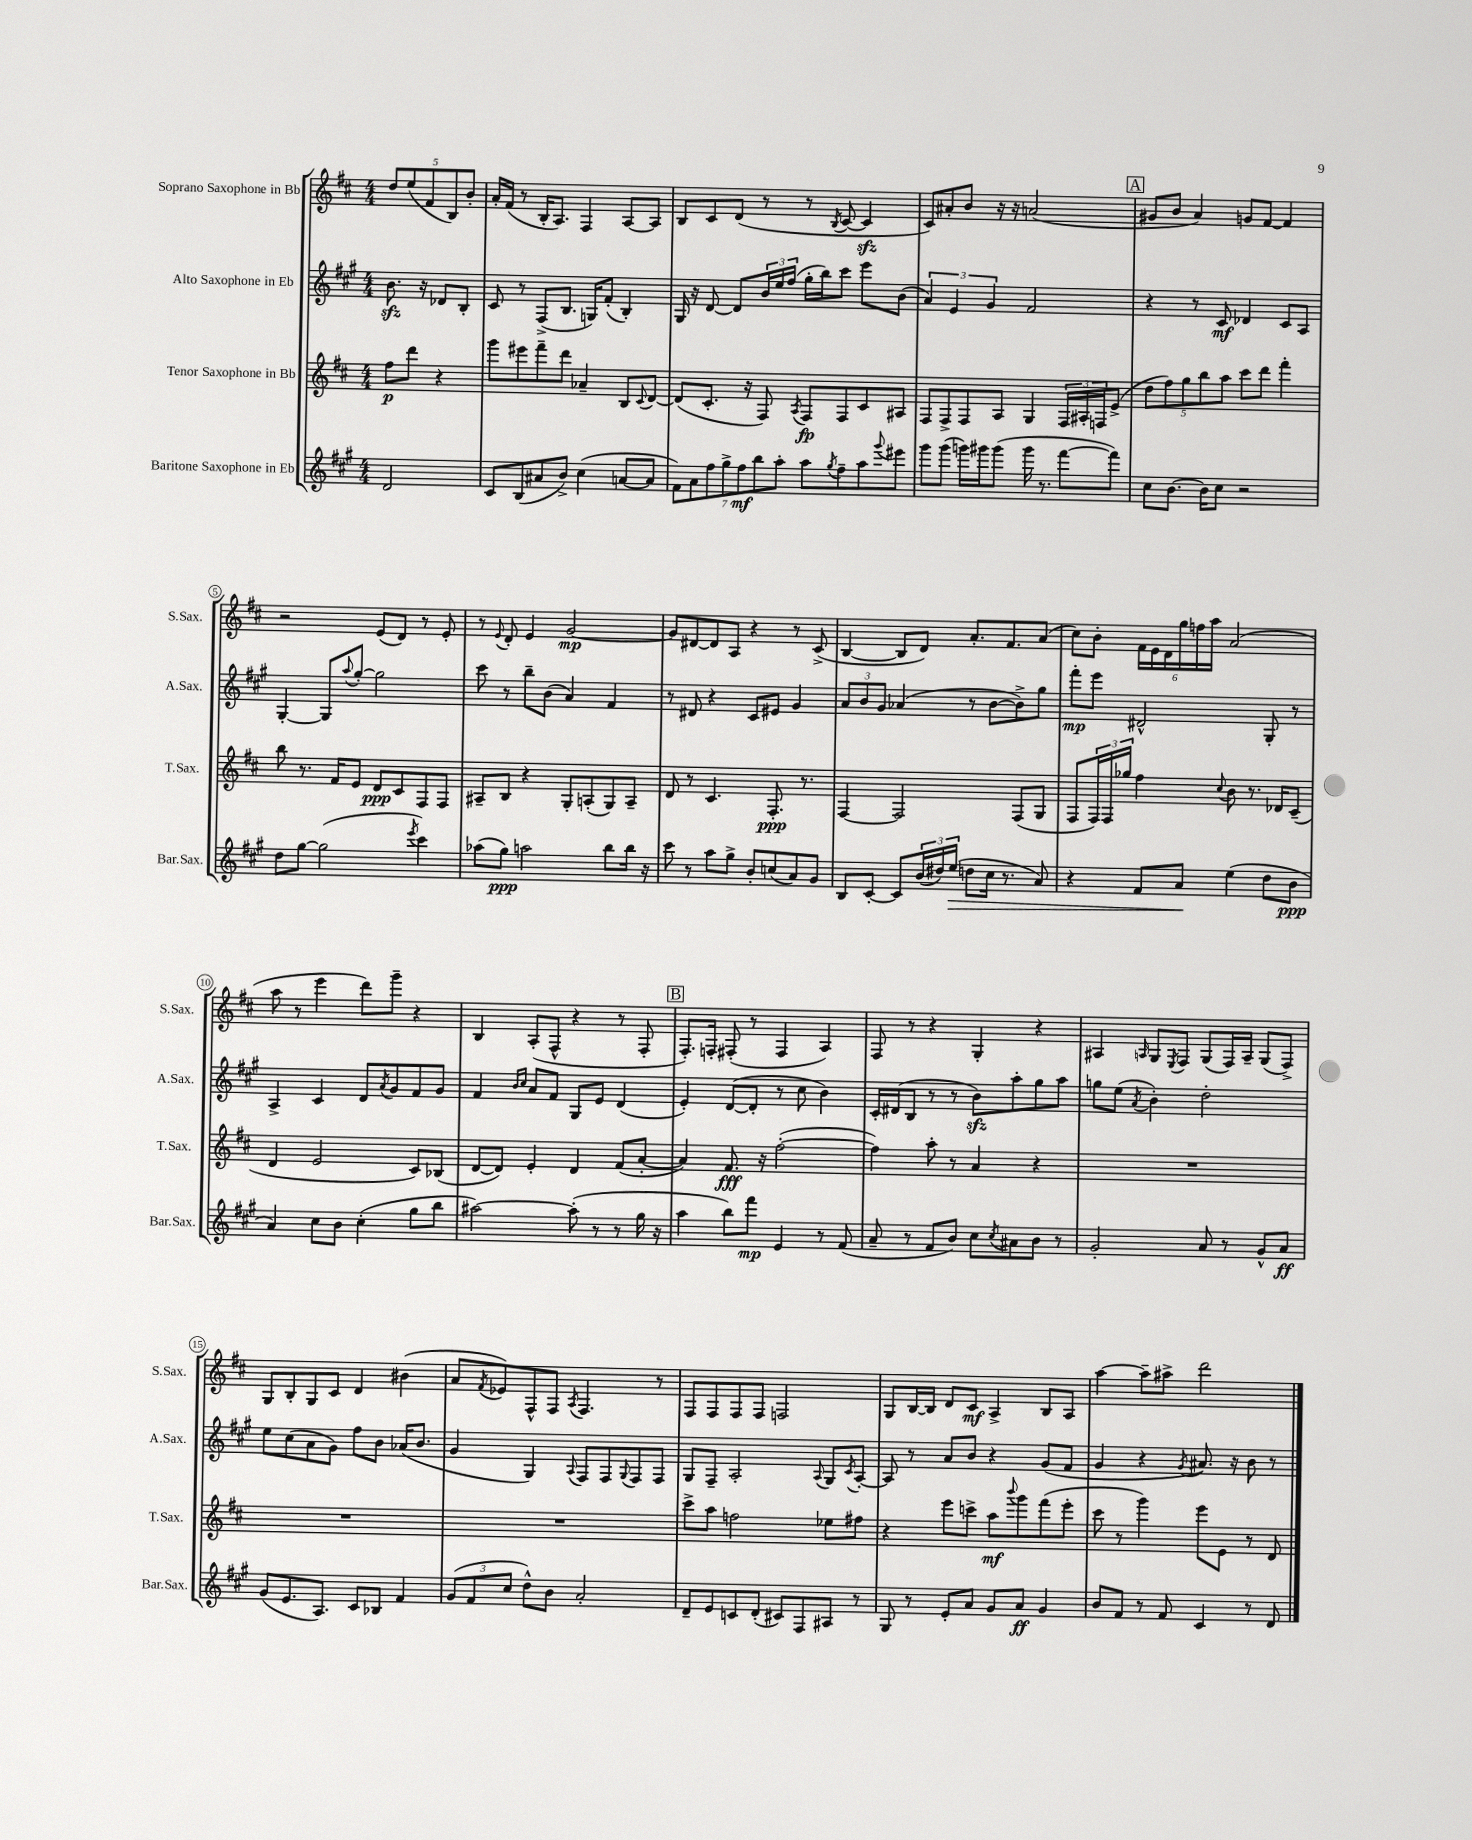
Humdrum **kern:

**kern	**kern	**kern	**kern
*staff4	*staff3	*staff2	*staff1
*clefG2	*clefG2	*clefG2	*clefG2
*k[f#c#g#]	*k[f#c#]	*k[f#c#g#]	*k[f#c#]
*M4/4	*M4/4	*M4/4	*M4/4
2d/	8ff#\L	8.b\	10dd/L
.	.	.	(10ee/
.	8ddd\J	.	.
.	.	16r	.
.	.	.	10f#/
.	4r	8d-/L	.
.	.	.	10B/)
.	.	8B'/J	.
.	.	.	10b'/J
=	=	=	=
8c#/L	8ggg\L	8c#/	16a'/LL
.	.	.	(16f#/JJ
(8B/	8eee#\	8r	8r
8a#/	8fff#~\	(8F#^/L	16B'/LK
.	.	.	8.A/J)
8b^/J)	8ddd\J	8.B/J	.
(4cc#\	4a-~/	.	4F#/
.	.	16G/LK)	.
.	.	(8f#'/J	.
[8a/L	8B/L	4B'/)	[8A/L
.	8qqc#/	.	.
8a/]J	[8d/J	.	8A/]J
=	=	=	=
14f#\L)	(8d/]L	16G#/	8B/L
.	.	16r	.
14a\	.	.	.
.	8.c#'/J	[8d/	8c#/
14ff#\	.	.	.
14gg#^\	.	.	.
.	.	8d/]L	(8d/J
14ff#\	.	.	.
.	16r	.	.
14bb\	.	.	.
.	8F#/)	24b/L	8r
.	.	24ee/	.
14aa'\J	.	.	.
.	.	(24ff#/JJ	.
.	8qA/	.	.
8aa\L	8F#/L	16gg#'\LL	8r
.	.	16bb\J)	.
8qgg#/	.	.	8qB/
8ff#~\	8F#/	8ccc#\J	[8c#/
8aa\	8c#/	8eee\L	4c#/]
8qqggg#/	.	.	.
8eee#\J	8A#/J	(8b\J	.
=	=	=	=
8ggg#\L	8F#/L	6a/)	8c#/L)
(8ggg#\J	8F#^/	.	8a#'/
.	.	6e/	.
16ggg\LL)	8F#/	.	8b/J
16ggg#\J	.	.	.
.	.	6g#/	.
(8ggg#\J	8A/J	.	16r
.	.	.	16r
16ggg#\	4G/	2f#/	(2a/
8.r	.	.	.
[8fff#\L	24F#/LL	.	.
.	24A#'/	.	.
.	24F/J	.	.
8fff#\]J)	(8e^/J	.	.
=	=	=	=
8cc#\L	10dd\L	4r	8g#/L
.	10ff#\)	.	.
[8.b\J	.	.	8b/J
.	10gg\	.	.
.	.	8r	4a/)
.	10bb\	.	.
16b\]LK	.	.	.
8cc#\J	.	8c#/	.
.	10aa\J	.	.
2r	8ccc#\L	4d-/	8g/L
.	8ddd\J	.	[8f#/J
.	4fff#'\	8c#/L	4f#/]
.	.	8A/J	.
=	=	=	=
8dd\L	8bb\	[4G#'/	2r
[8gg#\J	8.r	.	.
(2gg#\]	.	8G#/]L	.
.	16f#/LK	.	.
.	.	8qqaa/	.
.	8e/J	[8gg#'/J	.
.	8d/L	2gg#\]	(8e/L
.	8c#/	.	8d/J)
8qeee/	.	.	.
4ccc#\)	8F#/	.	8r
.	8F#/J	.	8e'/
=	=	=	=
(8aa-\L	8A#~/L	8ccc#\	8r
.	.	.	8qqe/
8gg#\J)	8B/J	8r	8d'/
2aa\	4r	8bb~\L	4e/
.	.	(8b\J	.
.	8G'/L	4a/)	[2g/
.	(8A'/	.	.
8bb\L	8G/)	4f#/	.
16bb\Jk	8A~/J	.	.
16r	.	.	.
=	=	=	=
8ccc#\	8d/	8r	8g/]L
8r	8r	8d#/	[8d#/
8aa\L	4.c#/	4r	8d#/]
8gg#^\J	.	.	8A/J
8b'/L	.	8c#/L	4r
(8cc/	8.F#'/	8e#/J	.
8a/)	.	4g#/	8r
.	8.r	.	.
8g#/J	.	.	(8c#^/
=	=	=	=
8B/L	[4F#/	12a/L	[4B/
.	.	12b/	.
[8c#'/J	.	.	.
.	.	12g#/J	.
8c#/]L	2F#/]	(4a-/	8B/]L
(24b/L	.	.	8d/J)
24dd#/)	.	.	.
(24ee/JJ	.	.	.
8dd\L	.	8r	8.a'/L
16cc#\Jk	.	[8b\L	.
8.r	.	.	8.f#/
.	(8F#/L	8b^\])	.
8a/)	8G/J	8gg#\J	(8a/J
=	=	=	=
4r	8F#/L	8fff#'\L	8cc#\L)
.	24F#/L)	8eee\J	8b'\J
.	24F#/	.	.
.	24gg-/JJ	.	.
8f#/L	4ff#\	2d#^^/	24f#\LL
.	.	.	24e\
.	.	.	24d\
8a/J	.	.	24gg\
.	.	.	24ff\
.	.	.	24aa\JJ
.	8qqcc#/	.	.
(4ee\	8b\	.	(2a/
.	8.r	.	.
8dd\L	.	8G#'/	.
.	16d-/LK	.	.
8b\J	(8c#~/J	8r	.
=	=	=	=
4a/)	4d/	4A^/	8aa\
.	.	.	8r
8cc#\L	2e/	4c#/	4eee\
8b\J	.	.	.
(4cc#'\	.	8d/L	8ddd\L)
.	.	8qa/	.
.	.	8g#/	8ggg~\J
8gg#\L	8c#/L)	8f#/	4r
8bb\J	(8B-/J	8g#/J	.
=	=	=	=
[2aa#\)	[8d/L	4f#/	4B/
.	8d/]J)	.	.
.	.	16qqb/LL	.
.	.	16qqcc#/JJ	.
.	4e'/	8a/L	(8A'/L
.	.	8f#/J	8F#^^/J
(8aa#'\]	4d/	8G#/L	4r
8r	.	8e/J	.
8r	(8f#/L	(4d/	8r
16gg#\	[8a'/J	.	8F#'/
16r	.	.	.
=	=	=	=
4aa\	4a/])	4e'/)	8.F#'/L)
.	.	.	16F'/Jk
8bb\L)	8.f#/	([8d/L	(8F#'/
8fff#\J	.	8d'/]J	8r
.	16r	.	.
4e/	([2ff#'\	8r	4F#/
.	.	8cc#\	.
8r	.	4b\)	4A/)
(8f#/	.	.	.
=	=	=	=
8a~/	4ff#\])	16c#'/LL	8F#/
.	.	(16d#/J	.
8r	.	8B/J	8r
8f#/L	8aa'\	8r	4r
8b/J)	8r	8r	.
8cc#\L	4a/	8b\L)	4G'/
8qcc#/	.	.	.
8a#\	.	8aa'\	.
8b\J	4r	8gg#\	4r
8r	.	8aa\J	.
=	=	=	=
2g#'/	1r	8gg\L	4A#/
.	.	(8ee\J	.
.	.	8qa/	16qqA/
.	.	4b'\)	8G/L
.	.	.	8qE/
.	.	.	8F#/J
8a/	.	2dd'\	(8G/L
8r	.	.	16F#/L)
.	.	.	16A~/JJ
8g#^^/L	.	.	(8G/L
8a/J	.	.	8F#^/J)
=	=	=	=
(8g#/L	1r	8ee\L	8G/L
8.e/	.	(8cc#\	8B'/
.	.	8a\	8G/
8.A/J)	.	.	.
.	.	8g#\J)	8c#/J
8c#/L	.	8ff#\L	4d/
8B-/J	.	8b\J	.
4f#/	.	(16a-/LK	(4b#\
.	.	8.b/J	.
=	=	=	=
(12g#/L	1r	4g#/	8a/L
12f#/	.	.	.
.	.	.	8qf#/
.	.	.	8e-/)
12cc#/J	.	.	.
8dd^^\L)	.	4G#/)	8F#^^/
8b\J	.	.	8F#/J
.	.	8qqA/	8qA/
2a'/	.	8F#/L	4.F#/
.	.	8F#/	.
.	.	8qqG#/	.
.	.	8F#/	.
.	.	8F#/J	8r
=	=	=	=
8d~/L	8ccc#^\L	8G#/L	8F#/L
8e/	8aa\J	8F#~/J	8F#/
8c/	2ff\	2A'/	8F#/
(8d'/J	.	.	8F#/J
8c#/L)	.	.	2F/
8F#/	.	.	.
.	.	8qqA/	.
8A#/J	8ee-\L	8G#/L	.
.	.	8qc#/	.
8r	8ff#\J	[8A'/J	.
=	=	=	=
8G#/	4r	8A/]	8G/L
8r	.	8r	[16B/L
.	.	.	16B/]JJ
8e'/L	8eee\L	8a/L	8d/L
8a/J	8ccc^\J	8b/J	8c#/J
8g#/L	8aa\L	4r	4A^/
.	8qqbbb/	.	.
8a/J	8ggg\	.	.
4g#/	(8fff#\	(8g#/L	8B/L
.	8eee'\J	8f#/J	8A/J
=	=	=	=
8b/L	8ccc#\	4g#/	[4aa\
8f#/J	8r	.	.
8r	4ggg\)	4r	8aa~\]L
8f#/	.	.	8aa#^\J
.	.	8qg#/	.
4c#/	8eee\L	8.a#/)	2ddd\
.	8e\J	.	.
.	.	16r	.
8r	8r	8b\	.
8d/	8d/	8r	.
==	==	==	==
*-	*-	*-	*-
